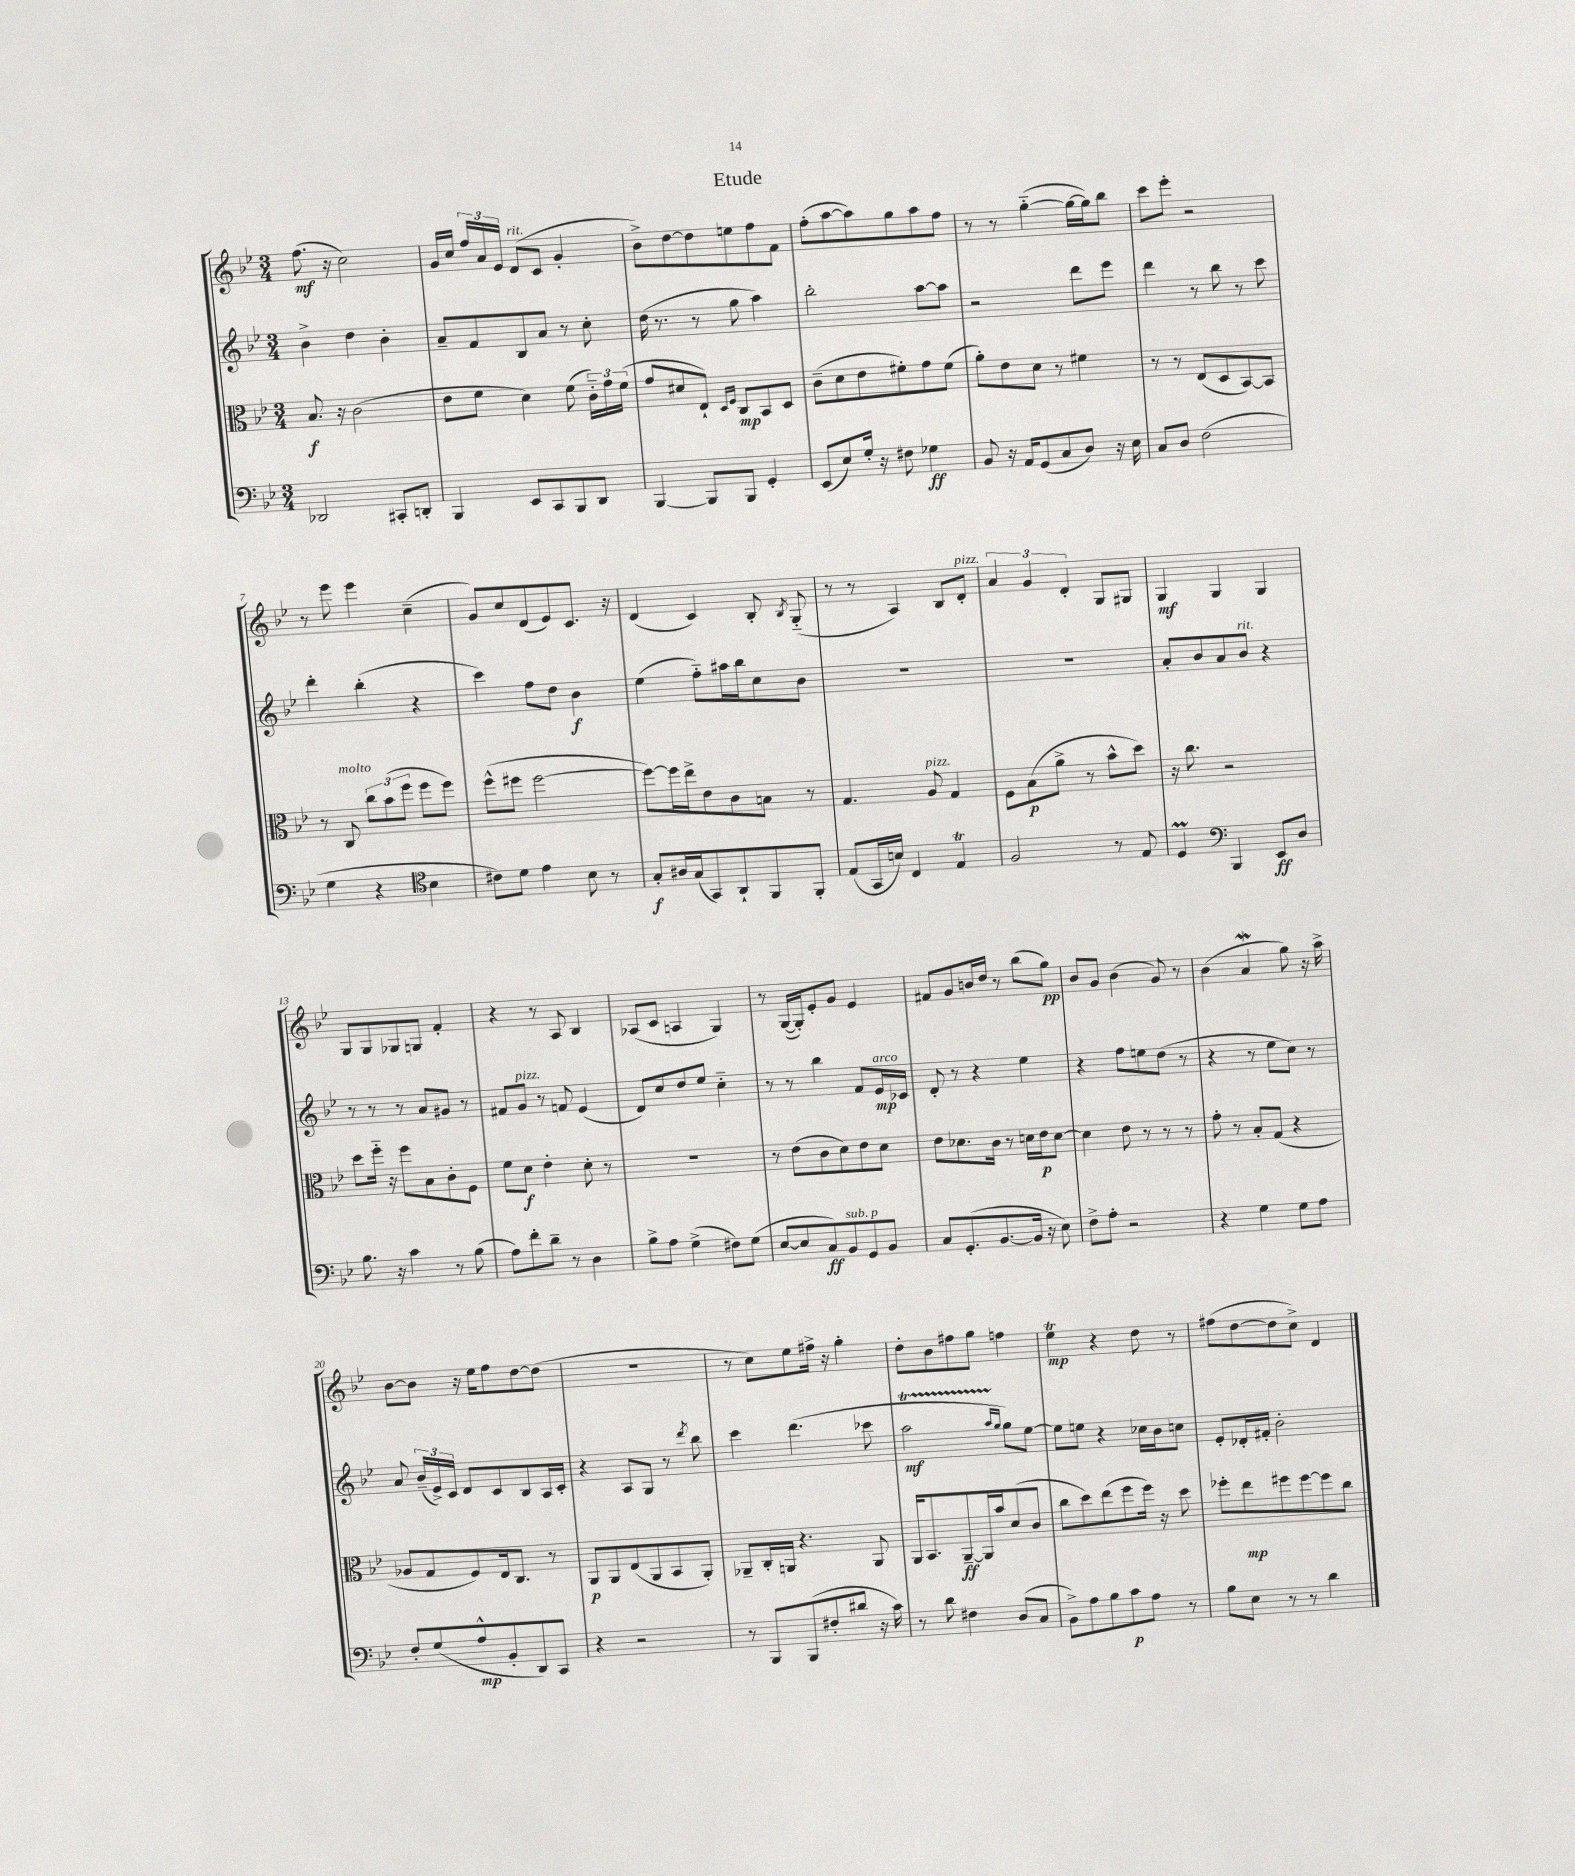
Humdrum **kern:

**kern	**kern	**kern	**kern
*staff4	*staff3	*staff2	*staff1
*clefF4	*clefC3	*clefG2	*clefG2
*k[b-e-]	*k[b-e-]	*k[b-e-]	*k[b-e-]
*M3/4	*M3/4	*M3/4	*M3/4
2DD-	8.B-	4b-^	(8.ff
.	16r	.	16r
.	(2c	4dd	2cc)
8CC#'	.	4b-'	.
8DD'	.	.	.
=	=	=	=
4BBB-	8e-	8a~	16g
.	.	.	16cc
.	8f	8f	24ff
.	.	.	24a
.	.	.	24e-
8EE-	4d)	8B-	(8d
8CC	.	8a	8c
8BBB-	(8f	8r	4g'
8DD	24c'~)	8cc'	.
.	24g	.	.
.	(24f	.	.
=	=	=	=
[4BBB-	8g	(16dd	8b-^)
.	.	8.r	.
.	8d#	.	[8dd
8BBB-]	8E-`)	8r	8dd]
.	16qqD	.	.
.	16qqF	.	.
8BBB-	8C	8gg	8ee
4GG'	8BB-	4aa)	8ff
.	8D	.	8f
=	=	=	=
(8EE-	(8c~	2bb-'	(8ff'
8E-)	8d	.	[8aa
16G'	8e-	.	8aa])
16r	.	.	.
8F#	8f#')	.	8gg
4G-	8g	[8aa	8aa
.	(8f#	8aa]	8ff
=	=	=	=
8BB-	8a')	2r	8r
16r	8e-	.	8r
16AA	.	.	.
(8GG	8d	.	([4gg'~
8C	8r	.	.
8D)	4f#	8ddd	16gg_
.	.	.	16gg])
16r	.	8eee-	8bb-
16E-	.	.	.
=	=	=	=
8C	8r	4ddd	8ccc
8D	8r	.	8eee-'
(2F	(8E-	8r	2r
.	8D	8bb-	.
.	[8BB-)	8r	.
.	8BB-]	8ccc	.
=	=	=	=
4G	8r	4ddd'	8r
.	8C	.	8eee-
4r	12cc	(4bb-'	4eee-
.	(12b-	.	.
.	12ff	.	.
*clefC4	*	*	*
4B-	8ff	4r	(4cc~
.	8ff)	.	.
=	=	=	=
8c#)	(8ff^^	4ccc)	8g)
8d	8ff#	.	8cc
4e-	[2ff#	8ff	(8d
.	.	8dd	8e-)
8B-	.	4b-	8.c
8r	.	.	.
.	.	.	16r
=	=	=	=
8G'	8ff#_)	(4ee-	(4d
16A#	16ff#]	.	.
(16G	16ee-^	.	.
8GG)	8e-	8ff'~)	4c)
8AA`	8c	16aa#	.
.	.	16bb-	.
8FF	8B	8cc	8B-'
.	.	.	8qB-
8FF'	8r	8b-	(8G'~
=	=	=	=
(8E-	4.G	2.r	8r
16GG	.	.	8r
16B)	.	.	.
4C	.	.	4A)
.	8A	.	.
4E-	4G	.	8B-
.	.	.	8d'
=	=	=	=
2F	8F	2.r	6a
.	(8B-	.	.
.	.	.	6g
.	8a^	.	.
.	.	.	6d'
.	8r	.	.
8r	8b-^^	.	8G
8E-	8dd)	.	8G#
=	=	=	=
4D	16r	8a'	4G
.	8.cc	.	.
.	.	8b-	.
*clefF4	*	*	*
4BBB-	2r	8a	4G
.	.	8b-	.
8EE-	.	4r	4G
8D	.	.	.
=	=	=	=
8.B-	8dd	8r	8G
.	16ff'~	8r	8G
16r	16r	.	.
4c	8ff	8r	8G-
.	8B-	8a	8G
8r	8c'	8g#	4f'
(8B-	8F	8r	.
=	=	=	=
8A)	8f	8f#	4r
8f'	8d	8g	.
8d~	4e-'	8r	8r
8r	.	8f	8A
4D	8d'	(4e-	4B-
.	8r	.	.
=	=	=	=
8B-^	2.r	8d)	(8A-
8A	.	8cc	8c
(4G^	.	8dd	4A
.	.	8ee-	.
8F#)	.	4cc'~	4G)
(8G	.	.	.
=	=	=	=
[8E-	8r	8r	8r
8E-]	(8e-	8r	([16G
.	.	.	16G'])
8C)	8c	4bb-	8e-'
8BB-	8d)	.	8g
8GG	8e-	8f	4e-
8BB-	8d	16e-	.
.	.	16c-	.
=	=	=	=
8C	8e-	8d'	8f#
(8.GG'	8.d-	8r	8g
.	.	4r	16b
[8.BB-	16c	.	16dd
.	8r	.	8r
16BB-]	16d	4ee-	(8bb-
16r	16e-	.	.
8E-)	[8d	.	8gg)
=	=	=	=
8F^	4d]	4r	8b-
8A'	.	.	8g
2r	8e-	8ff	(4b-
.	8r	8ee	.
.	8r	(8dd	8g)
.	8r	8r	8r
=	=	=	=
4r	8g'	4r	(4b-
.	8r	.	.
4G	8B-'	8r	4a
.	(8G	8ee-	.
8G	4r	8cc)	8gg)
8A	.	8r	16r
.	.	.	16aa^
=	=	=	=
8F'	8A-	8a	[8b-
(8G	8G	(24b-~	8b-]
.	.	24e-^)	.
.	.	24c	.
8A^^	8F)	8d	16r
.	.	.	16ee-
8BB-'	16E-	8c	8ff
.	8.C	.	.
8DD)	.	8B-	[8dd
8CC	8r	16A	(8dd]
.	.	16c'	.
=	=	=	=
4r	8AA	4r	2.r
.	8AA	.	.
2r	(8E-	8A	.
.	8AA	8G	.
.	8BB-	8r	.
.	.	8qddd	.
.	8AA')	8bb-	.
=	=	=	=
8r	8AA-~	4ccc	8r
8BBB-	16C'	.	8cc)
.	16AA	.	.
(8BBB-	4.r	(4.ddd	8ee-
8F#'	.	.	16ff#^
.	.	.	16r
8d#	.	.	4gg'
16r	8AA	8ccc-	.
16c)	.	.	.
=	=	=	=
8r	16AA	2aa	8dd'
.	8.BB-	.	.
8d	.	.	8b-
4F#	[8AA~	.	8ff#
.	16AA]	.	8gg
.	16b-	.	.
.	.	16qqaa	.
.	.	16qqgg	.
(8D	(8d	8gg)	4ff
8C	8c	[8ee-	.
=	=	=	=
8BB-^)	8cc	8ee-]	4ee-
8A	8dd)	8ee	.
8B-	(8ee-	4r	4r
8c	8ff	.	.
8A	16ff)	16cc-	8dd
.	16r	16b-	.
8r	8dd	8cc	8r
=	=	=	=
8B-	8ff-'	8e-'	(8ff#
8E-	8ee-	16d-'	[8dd
.	.	16f#'	.
8r	8ff#	2b-'	8dd]
8r	[8ff#	.	8cc^)
4d	8ff#]	.	4d
.	8cc	.	.
==	==	==	==
*-	*-	*-	*-
